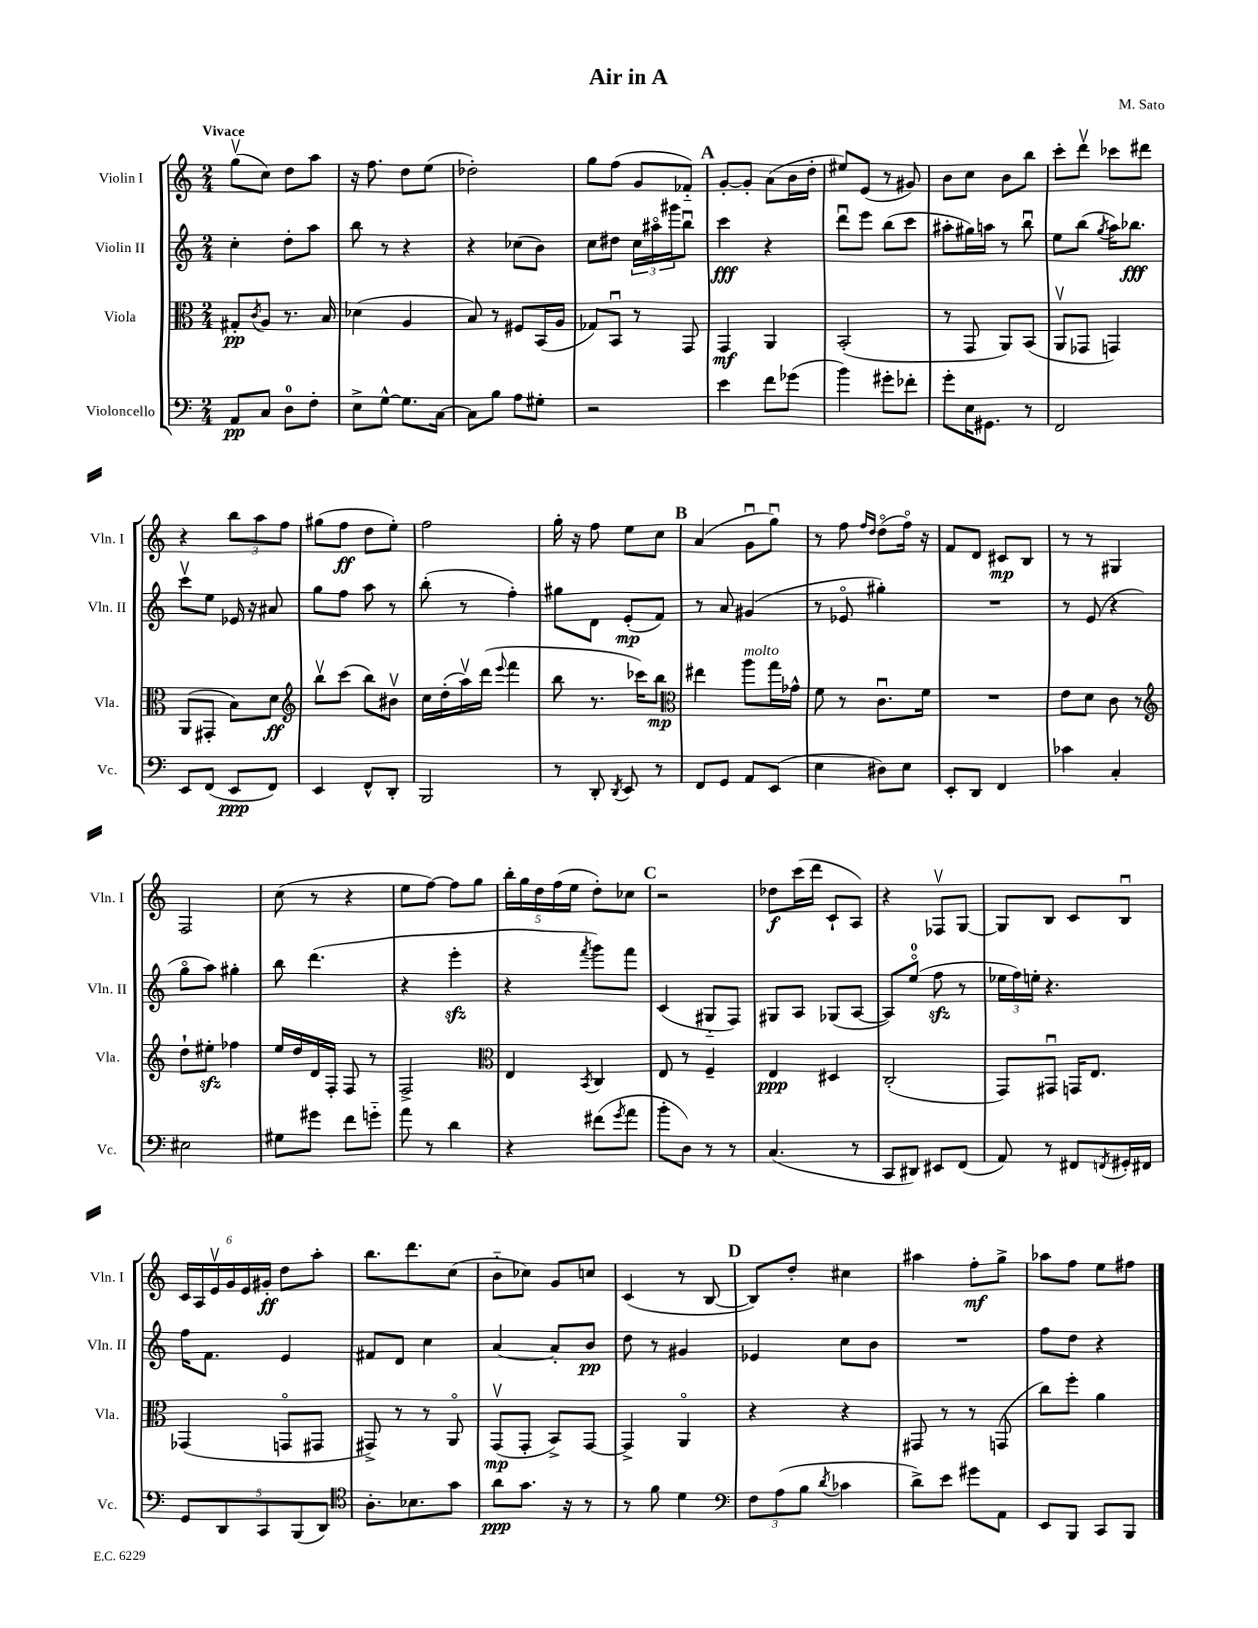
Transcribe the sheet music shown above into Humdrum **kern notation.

**kern	**kern	**kern	**kern
*staff4	*staff3	*staff2	*staff1
*clefF4	*clefC3	*clefG2	*clefG2
*k[]	*k[]	*k[]	*k[]
*M2/4	*M2/4	*M2/4	*M2/4
8AA	8G#'	4cc'	(8ggv
.	8qc	.	.
8C	8A	.	8cc)
8D	8.r	8dd'	8dd
8F'	.	8aa	8aa
.	16B	.	.
=	=	=	=
8E^	(4d-	8bb	16r
.	.	.	8.ff
[8G^^	.	8r	.
8.G]	4A	4r	8dd
.	.	.	(8ee
[16C	.	.	.
=	=	=	=
8C]	8B)	4r	2dd-')
8B	8r	.	.
8A	8F#	(8cc-	.
8G#'	(16BB	8b)	.
.	16A	.	.
=	=	=	=
2r	8G-)	8cc	8gg
.	8BBu	8dd#	(8ff
.	8r	24cc	8g
.	.	24aa#o	.
.	.	24ggg#	.
.	8GG	8bbu	8f-'~)
=	=	=	=
4e	4GG	4ccc	[8g'
.	.	.	8g']
8f	4AA	4r	(8a
(8g-	.	.	16b
.	.	.	16dd'
=	=	=	=
4b)	(2BB'	8dddu	8ee#)
.	.	8eee	(8e
8g#'	.	(8bb	8r
8f-'	.	8ccc	8g#)
=	=	=	=
8g'	8r	8aa#'	8b
16E	8GG	16gg#)	8cc
8.GG#	.	16aa	.
.	8AA)	8r	8b
8r	(8BB	8bbu	8bb
=	=	=	=
2FF	8AAv	8ee	8ccc'
.	8GG-	(8bb	8dddv
.	.	8qgg	.
.	4GG)	16aa)	8ccc-
.	.	8.bb-	.
.	.	.	8ddd#
=	=	=	=
8EE	(8AA	8cccv	4r
(8FF	8GG#'	8ee	.
8EE	8B)	16e-	12bb
.	.	16r	.
.	.	.	12aa
8FF)	8d	8a#	.
.	.	.	12ff
=	=	=	=
*	*clefG2	*	*
4EE	8bbv	8gg	(8gg#
.	(8ccc	8ff	8ff
8FF^^	8bb)	8aa	8dd
8DD'	8b#v	8r	8ee')
=	=	=	=
2BBB	16cc	(8bb'	2ff
.	(16dd'	.	.
.	16aav)	8r	.
.	(16ddd	.	.
.	8qqeee	.	.
.	4fff	4ff')	.
=	=	=	=
8r	8bb	8gg#	16gg'
.	.	.	16r
8DD'	8.r	8d	8ff
8qDD	.	.	.
8EE	.	(8e'	8ee
.	16ccc-)	.	.
8r	8bb	8f)	8cc
=	=	=	=
*	*clefC3	*	*
8FF	4ee#	8r	(4a
8GG	.	8a	.
8AA	8aa	(4g#	8gu
(8EE	16gg	.	8ggu)
.	16g-^^	.	.
=	=	=	=
4E	8f	8r	8r
.	8r	8e-o	8ff
.	.	.	16qqff
.	.	.	16qqdd
8D#)	8.cu	4gg#')	(8ddo
8E	.	.	16ffo)
.	16f	.	16r
=	=	=	=
8EE'	2r	2r	8f
8DD	.	.	8d
4FF	.	.	8c#
.	.	.	8B
=	=	=	=
4c-	8e	8r	8r
.	8d	(8e	8r
4C'	8c	4r	4G#
.	8r	.	.
=	=	=	=
*	*clefG2	*	*
2E#	8dd`	8ggo	2F
.	8ee#'	8aa)	.
.	4ff-	4gg#'	.
=	=	=	=
8G#	16ee	8bb	(8cc
.	16dd	.	.
8g#	16d	(4.ddd	8r
.	16F'	.	.
8f	8F	.	4r
8g'~	8r	.	.
=	=	=	=
8a	2F^	4r	8ee
8r	.	.	[8ff)
4d	.	4eee'	8ff]
.	.	.	8gg
=	=	=	=
*	*clefC3	*	*
4r	4E	4r	20bb'
.	.	.	20gg
.	.	.	20dd
.	.	.	(20ff
.	.	.	20ee
.	8qBB	8qfff	.
(8f#	4C	8ggg)	8dd')
8qg	.	.	.
8a	.	8fff	8cc-
=	=	=	=
8b'	8E	(4c	2r
8D)	8r	.	.
8r	4F~	8G#'~	.
8r	.	8F)	.
=	=	=	=
(4.C	4E	8G#	8dd-
.	.	8A	(16ccc
.	.	.	16ddd
.	4D#	(8G-	8c`
8r	.	[8A	8A)
=	=	=	=
8CC	(2C'	8A])	4r
8DD#)	.	(8eeo	.
8EE#	.	8ff	8F-v
(8FF	.	8r	[8G
=	=	=	=
8AA)	8GG)	24ee-	8G]
.	.	24ff)	.
.	.	24ee'	.
8r	8GG#u	4.r	8B
8FF#	16GG	.	8c
.	8.E	.	.
8qFF	.	.	.
16GG#'	.	.	8Bu
16FF#	.	.	.
=	=	=	=
10GG	(4GG-	16ff	24c
.	.	.	24A
.	.	8.f	.
.	.	.	24ev
10DD	.	.	.
.	.	.	24g
.	.	.	24e
10CC	.	.	.
.	.	.	24g#'
.	8GGo	4e	8dd
(10BBB	.	.	.
.	8GG#	.	8aa'
10DD)	.	.	.
=	=	=	=
*clefC4	*	*	*
8.A'	8GG#^)	8f#	8.bb
.	8r	8d	.
8.B-	.	.	8.ddd
.	8r	4cc	.
8g	8AAo	.	(8cc
=	=	=	=
8a	(8GGv	[4a	8b'~
8.g	8GG'	.	8cc-)
.	8BB^)	8a']	8g
16r	.	.	.
8r	[8GG	8b	8cc
=	=	=	=
8r	4GG^]	8dd	(4c
8f	.	8r	.
4d	4AAo	4g#	8r
.	.	.	[8B
=	=	=	=
*clefF4	*	*	*
12F	4r	4e-	8B])
(12A	.	.	.
.	.	.	8dd'
12B	.	.	.
8qd	.	.	.
4c-	4r	8cc	4cc#
.	.	8b	.
=	=	=	=
8d^)	8GG#	2r	4aa#
8e	8r	.	.
8g#	8r	.	8ff'
8AA	(8GG	.	8gg^
=	=	=	=
8EE	8cc)	8ff	8aa-
8BBB	8ff'	8dd	8ff
8CC	4a	4r	8ee
8BBB	.	.	8ff#
==	==	==	==
*-	*-	*-	*-
